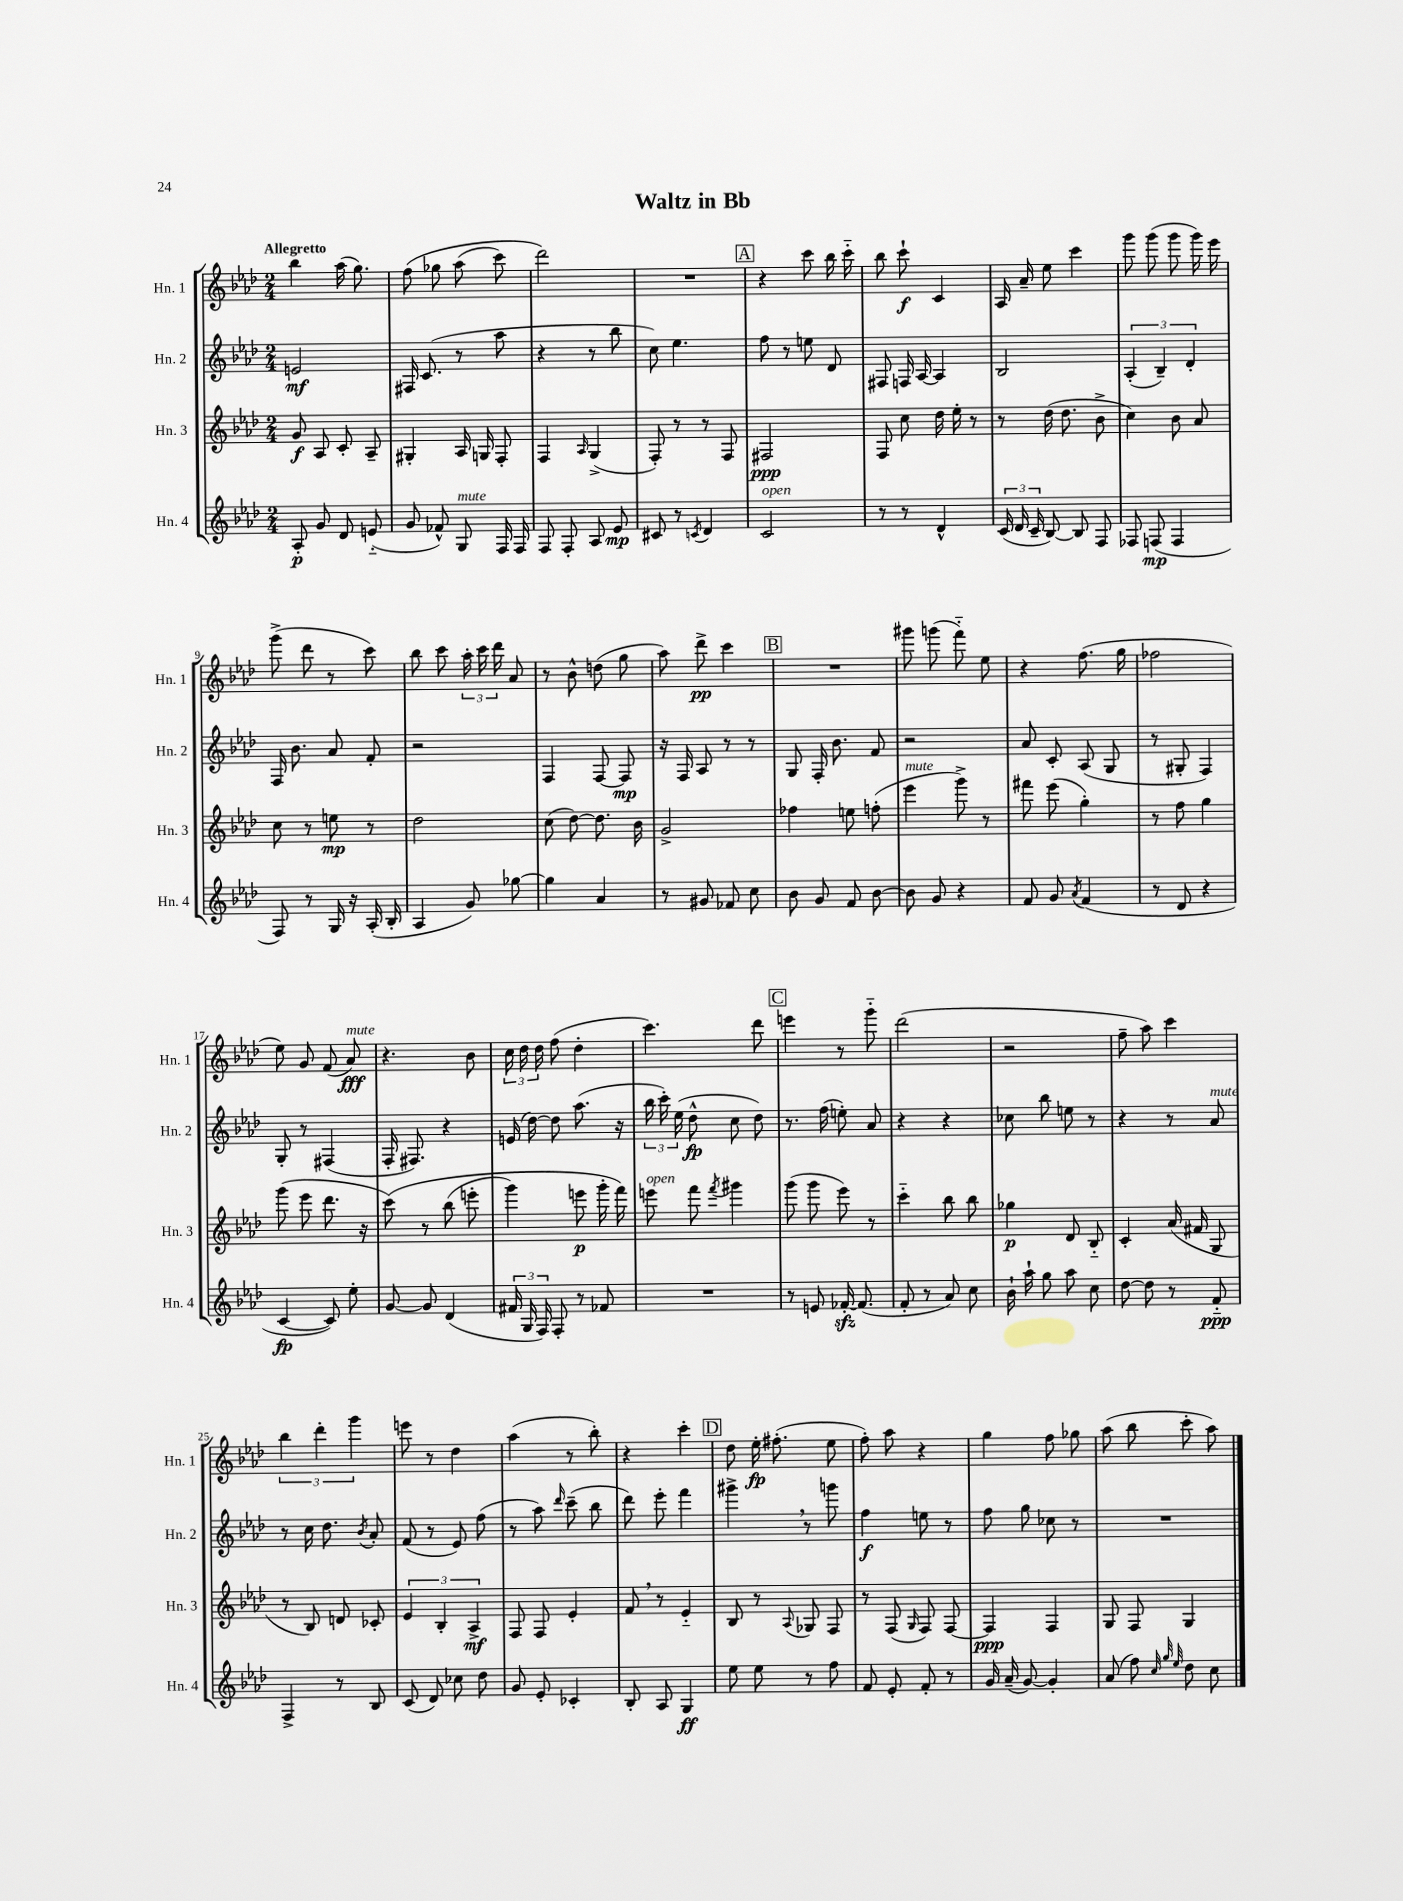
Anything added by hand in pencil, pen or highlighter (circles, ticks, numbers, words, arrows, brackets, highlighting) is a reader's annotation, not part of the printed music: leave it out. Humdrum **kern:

**kern	**kern	**kern	**kern
*staff4	*staff3	*staff2	*staff1
*clefG2	*clefG2	*clefG2	*clefG2
*k[b-e-a-d-]	*k[b-e-a-d-]	*k[b-e-a-d-]	*k[b-e-a-d-]
*M2/4	*M2/4	*M2/4	*M2/4
8A-'	8g	2e	4bb-
8g	8A-	.	.
8d-	8c'	.	(16aa-
.	.	.	8.gg)
(8e'~	8A-~	.	.
=	=	=	=
8g	4G#'	16F#	&(8ff
.	.	(8.c	.
8f-^^)	.	.	8gg-
8G	16A-	8r	(8aa-
.	16G	.	.
16F	8F'	8aa-	8ccc)
16F	.	.	.
=	=	=	=
8F	4F	4r	2ddd-&)
8F'	.	.	.
.	16qqA-	.	.
8A-	(4G^	8r	.
8e-	.	8bb-	.
=	=	=	=
8c#	8F')	8cc)	2r
8r	8r	4.ee-	.
8qc	.	.	.
4d-	8r	.	.
.	8F	.	.
=	=	=	=
2c	2F#	8ff	4r
.	.	8r	.
.	.	8ee	8ccc
.	.	8d-	16bb-
.	.	.	16ccc'~
=	=	=	=
8r	8F	8F#	8bb-
8r	8cc	16F	8ccc`
.	.	[16A-	.
4d-^^	16dd-	4A-]	4c
.	16ee-'	.	.
.	8r	.	.
=	=	=	=
(24c	8r	2B-	16A-
24d-	.	.	.
.	.	.	16a-~
24c~	.	.	.
[8B-)	(16dd-	.	8ee-
.	8.dd-	.	.
8B-]	.	.	4ccc
8F	8b-^	.	.
=	=	=	=
8F-	4cc)	(6A-'	8ggg
(8F	.	.	(8ggg
.	.	6B-~)	.
4F	8b-	.	8ggg
.	.	6d-'	.
.	8a-	.	16ggg)
.	.	.	16eee-
=	=	=	=
8F)	8cc	16F	(8ggg^
.	.	8.b-	.
8r	8r	.	8ddd-
16G	8ee	8a-	8r
16r	.	.	.
(16A-'	8r	8f'	8ccc)
16B-'	.	.	.
=	=	=	=
4A-	2dd-	2r	8bb-
.	.	.	8ccc
8g)	.	.	24aa-'
.	.	.	24ccc
.	.	.	24ddd-
[8gg-	.	.	8a-
=	=	=	=
4gg-]	(8cc	4F	8r
.	[8dd-)	.	8b-^^
4a-	8.dd-]	[8F	(8dd
.	.	8F]	8gg
.	16b-	.	.
=	=	=	=
8r	2g^	16r	8aa-)
.	.	16F	.
8g#	.	8A-	8ddd-^
8f-	.	8r	4ccc
8cc	.	8r	.
=	=	=	=
8b-	4ff-	8G	2r
8g	.	16F'	.
.	.	8.b-	.
8f	8ee	.	.
[8b-	(8ff'	8f	.
=	=	=	=
8b-]	4eee-	2r	8ggg#
8g	.	.	(8ggg
4r	8ggg^)	.	8fff'~)
.	8r	.	8ee-
=	=	=	=
8f	8fff#	8a-	4r
8g	(8eee-	8c'	.
8qa-	.	.	.
(4f	4gg')	(8A-	(8.ff
.	.	8G	.
.	.	.	16gg
=	=	=	=
8r	8r	8r	2ff-
8d-	8ff	8G#'	.
4r	4gg	4F)	.
=	=	=	=
[4c	(8ggg	8G'	8ee-)
.	8eee-	8r	8g
8c])	8.ddd-	(4F#	(8f
8ee-'	.	.	8a-)
.	16r	.	.
=	=	=	=
[8g	&(8ccc)	16F'	4.r
.	.	8.F#)	.
8g]	8r	.	.
(4d-	(8bb-	4r	.
.	8eee'	.	8b-
=	=	=	=
24f#	4ggg)	(16e	24cc
24G	.	.	24dd-
.	.	[16dd-)	.
24F)	.	.	24dd-
8F'	.	8dd-]	(8ff
8r	8eee	(8.aa-	4dd-'
8f-	16ggg'	.	.
.	16fff&)	16r	.
=	=	=	=
2r	8eee	24bb-	4.ccc)
.	.	24ccc')	.
.	.	(24ee-	.
.	8fff	8dd-^^	.
.	8qfff	.	.
.	4ggg#	8cc	.
.	.	8dd-)	8ddd-
=	=	=	=
8r	(8ggg	8.r	4eee
8e	8ggg	.	.
.	.	(16ff	.
[16f-'	8eee-)	8ee')	8r
(8.f-]	.	.	.
.	8r	8a-	8ggg'~
=	=	=	=
8f'	4ccc'~	4r	(2ddd-
8r	.	.	.
8a-)	8bb-	4r	.
8cc	8bb-	.	.
=	=	=	=
16b-`	4gg-	8cc-	2r
16aa-`	.	.	.
8gg	.	8bb-	.
8aa-	8d-	8ee	.
8cc	8B-'~	8r	.
=	=	=	=
[8dd-	4c'	4r	8ff~
8dd-]	.	.	8aa-)
8r	(16a-	8r	4ccc
.	16f#	.	.
8f'~	8G	8a-	.
=	=	=	=
4F^	8r	8r	6bb-
.	8B-)	16cc	.
.	.	.	6ddd-'
.	.	8.dd-	.
8r	8d	.	.
.	.	.	6ggg
.	.	8qb-	.
8B-	8c-'	8a-'	.
=	=	=	=
(8c	6e-	(8f	8eee
8d-)	.	8r	8r
.	6B-'	.	.
8cc-	.	8e-)	4dd-
.	6A-^	.	.
8dd-	.	(8ff	.
=	=	=	=
8g	8F	8r	(4aa-
8e-'	8F	8aa-)	.
.	.	16qqddd-	.
4c-'	4e-'	(8ccc~	8r
.	.	8bb-	8bb-')
=	=	=	=
8B-'	8f	8ddd-)	4r
8A-	8r	8eee-'	.
4G	4e-'~	4fff	4ccc'
=	=	=	=
8ee-	8B-	4ggg#^	8dd-
8ee-	8r	.	16ee-'
.	.	.	(8.ff#'
.	8qqA-	.	.
8r	8G-	8r	.
8ff	8F	8ggg	8ee-
=	=	=	=
8f	8r	4ff	8ff')
8e-'	(8F	.	8aa-
.	16qqG	.	.
8f'	8F)	8ee	4r
8r	[8F	8r	.
=	=	=	=
16g	4F]	8ff	4gg
(16a-~	.	.	.
[8g)	.	8gg	.
4g']	4F	8cc-	8ff
.	.	8r	8gg-
=	=	=	=
(8a-	8G	2r	(8aa-
8ff)	8F	.	8bb-
32qqcc	.	.	.
32qqgg	.	.	.
32qqee-	.	.	.
8dd-	4G	.	8ccc'
8cc	.	.	8aa-)
==	==	==	==
*-	*-	*-	*-
